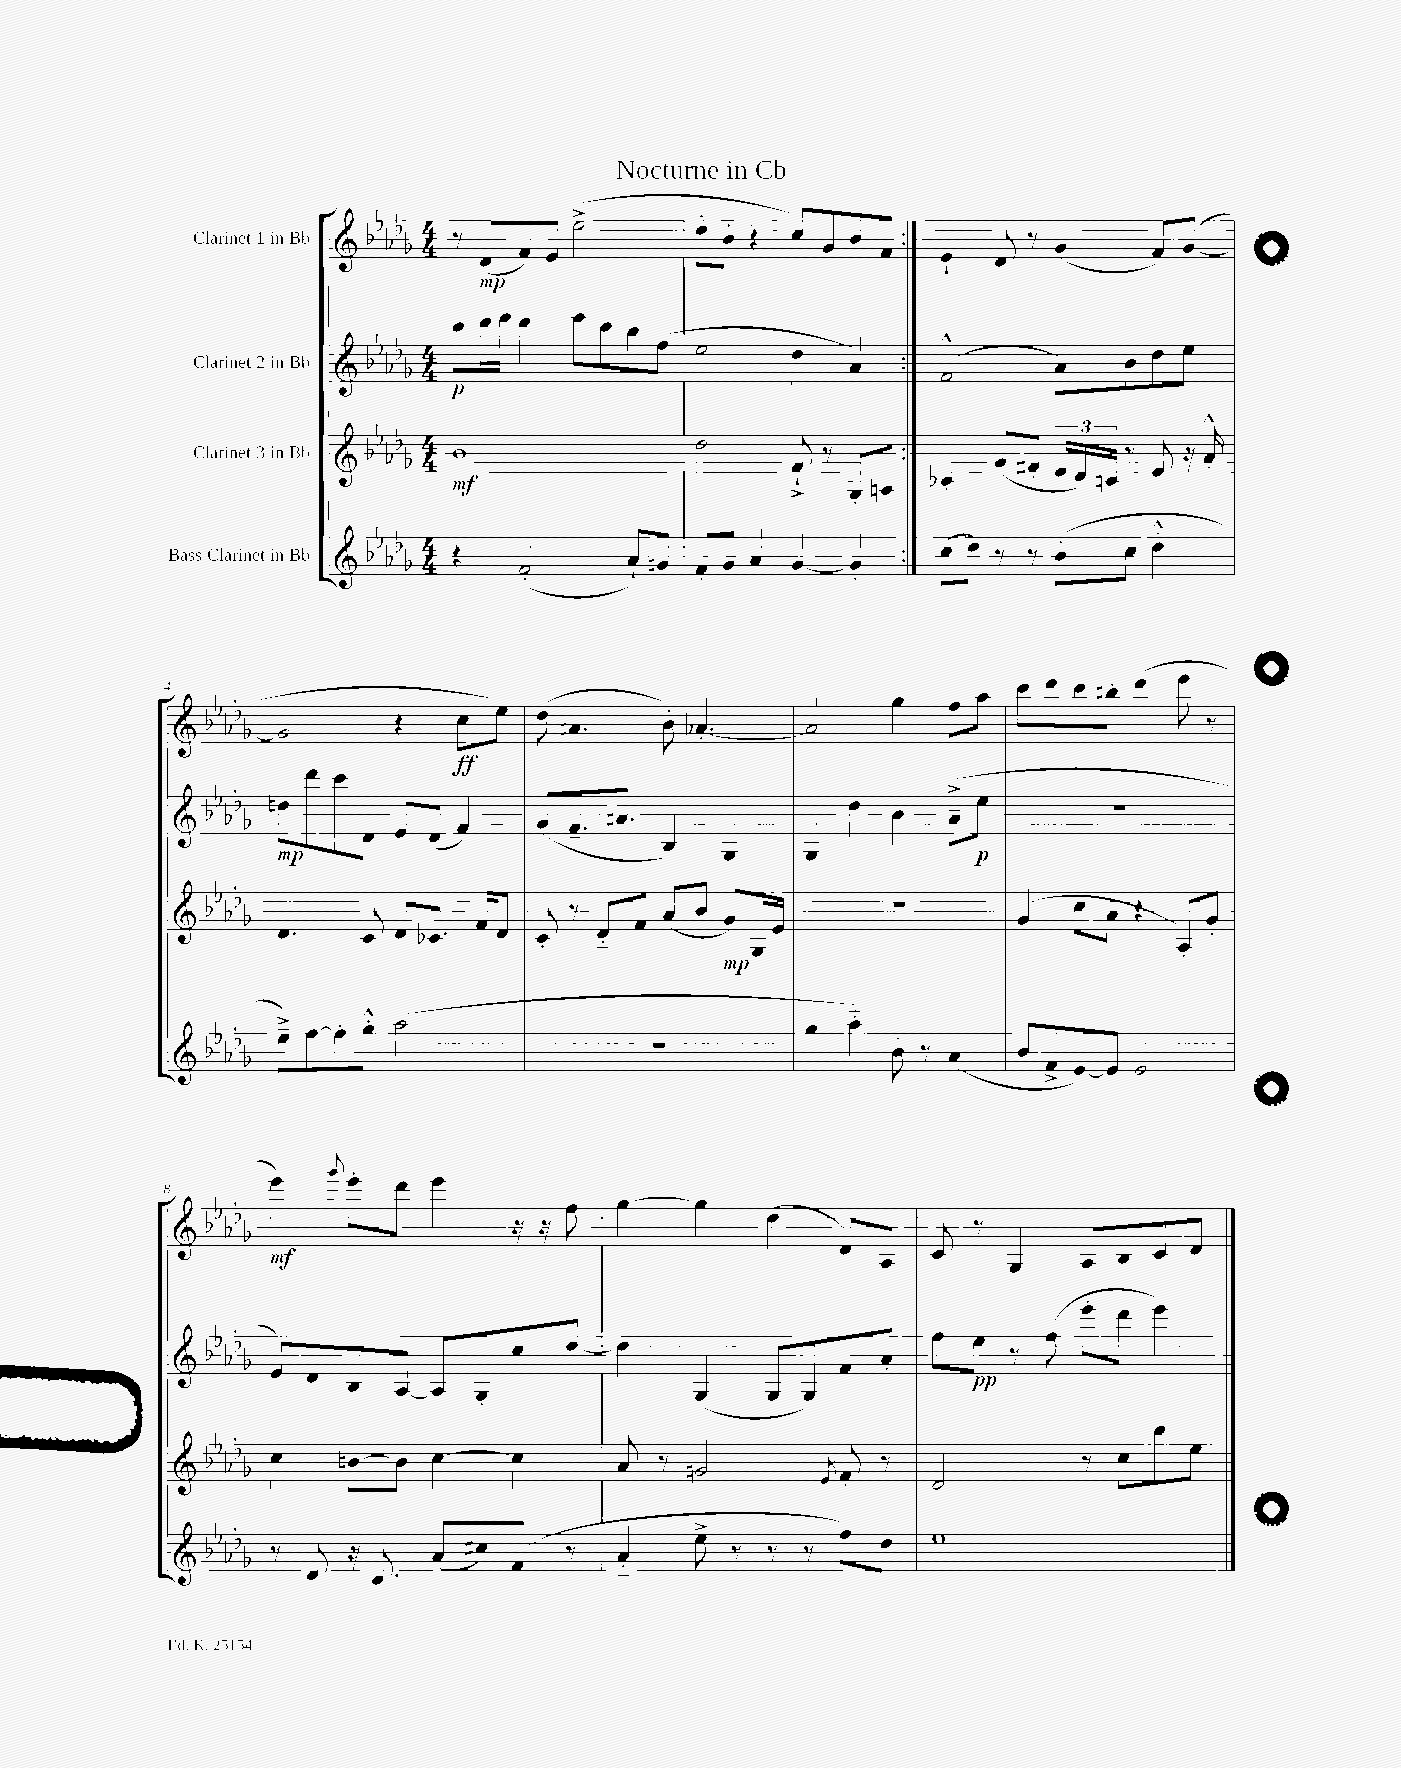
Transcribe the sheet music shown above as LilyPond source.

\header { title = "Nocturne in Cb" }
<<
\new StaffGroup <<
\new Staff = "s0" \with { instrumentName = "Clarinet 1 in Bb" } {
    \clef treble \key des \major \numericTimeSignature \time 4/4
    \repeat volta 2 { r8 des'8\mp( f'8) ees'8 ees''2->( |
    des''8-. bes'8-. r4 c''8) ges'8 bes'8 f'8 | }
    ees'4-! des'8 r8 ges'4( f'8) ges'8~( |
    ges'2 r4 c''8\ff ees''8) |
    des''8( a'4. bes'8-.) aes'4.~-. |
    aes'2 ges''4 f''8 aes''8 |
    c'''8 des'''8 c'''8 b''8-. des'''4( ees'''8 r8 |
    ees'''4\mf) \appoggiatura { ges'''8 } ees'''8-. des'''8 ees'''4 r16 r16 f''8 |
    ges''4~ ges''4 des''4( des'8) aes8 |
    c'8 r8 ges4 aes8 bes8 c'8 des'8 \bar "|." |
}
\new Staff = "s1" \with { instrumentName = "Clarinet 2 in Bb" } {
    \clef treble \key des \major \numericTimeSignature \time 4/4
    \repeat volta 2 { c'''8\p des'''16 ees'''16 des'''4 ees'''8 c'''8 bes''8 f''8( |
    ees''2 des''4 aes'4) | }
    f'2-^( aes'8) bes'8 des''8 ees''8 |
    d''8\mp des'''8 c'''8 des'8 ees'8 des'8( f'4) |
    ges'8( f'8.-- a'8. bes4) ges4 |
    ges4 des''4 bes'4 aes'8--->( ees''8\p |
    R1 |
    ees'8) des'8 bes8 aes8~ aes8 ges8-. c''8 des''8~ |
    des''4 ges4( ges8 ges8) f'8 aes'8-. |
    f''8 ees''8\pp r8 f''8( ees'''8-. des'''8 ees'''4) \bar "|." |
}
\new Staff = "s2" \with { instrumentName = "Clarinet 3 in Bb" } {
    \clef treble \key des \major \numericTimeSignature \time 4/4
    \repeat volta 2 { bes'1\mf |
    des''2 f'8-!-> r8 ges8-. a8 | }
    ces'4-. ges'8( fis'8-. \tuplet 3/2 { ees'16 des'16) c'16 } r8 ees'8 r16 aes'16-.-^ |
    des'4. c'8 des'8 ces'8. f'16 des'8 |
    c'8-. r8 des'8-_ f'8 aes'8( bes'8 ges'8\mp) ges16 ees'16 |
    R1 |
    ges'4( c''8 aes'8 r4 aes8-.) ges'8-. |
    c''4 b'8~ b'8 c''4~ c''4 |
    aes'8 r8 g'2 \acciaccatura { ees'8 } f'8-. r8 |
    des'2 r8 c''8 bes''8 ees''8 \bar "|." |
}
\new Staff = "s3" \with { instrumentName = "Bass Clarinet in Bb" } {
    \clef treble \key des \major \numericTimeSignature \time 4/4
    \repeat volta 2 { r4 f'2-.( aes'8-!) g'8 |
    f'8-. ges'8 aes'4 ges'4~ ges'4-. | }
    c''8( des''8) r8 r8 bes'8-.( c''8 des''4-.-^ |
    ees''8--->) f''8~ f''8-. ges''8-.-^ aes''2( |
    R1 |
    ges''4 aes''4-_) bes'8-. r8 aes'4( |
    bes'8 f'8-> ees'8~) ees'8 ees'2 |
    r8 des'8 r16 c'8. aes'8( cis''8) f'8( r8 |
    aes'4-_ ees''8-> r8 r8 r8 f''8) des''8 |
    ees''1 \bar "|." |
}
>>
>>
